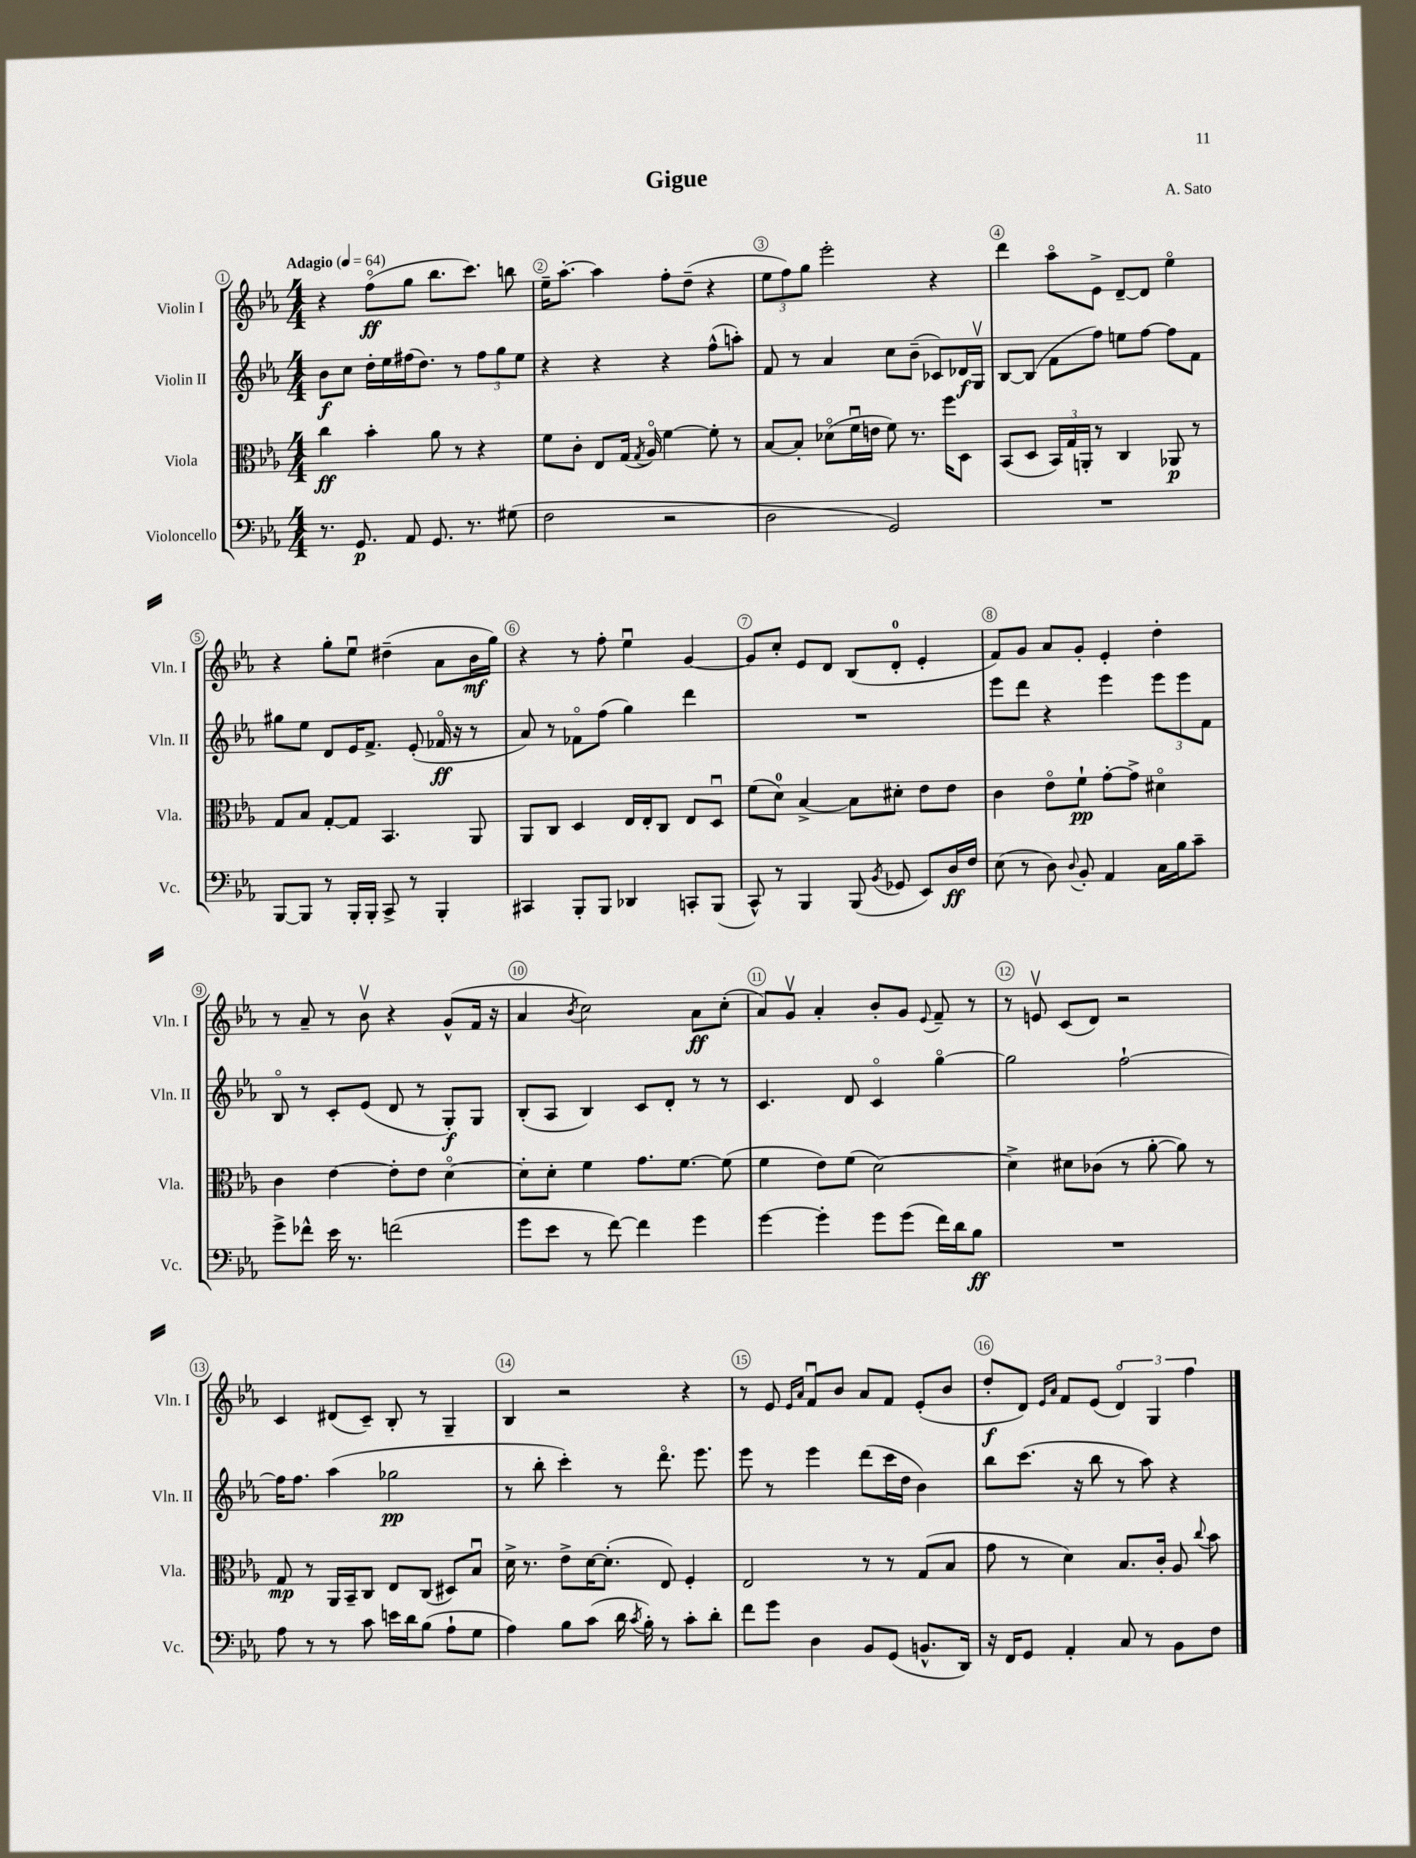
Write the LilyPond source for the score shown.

\header { title = "Gigue" composer = "A. Sato" }
<<
\new StaffGroup <<
\new Staff = "s0" \with { instrumentName = "Violin I" shortInstrumentName = "Vln. I" } {
    \clef treble \key ees \major \numericTimeSignature \time 4/4 \tempo "Adagio" 4 = 64
    \autoBeamOff r4 f''8[\flageolet\ff( g''8] bes''8.[ c'''8.]) b''8 |
    ees''16[-- aes''8.]~-. aes''4 f''8[-. d''8]--( r4 |
    \tuplet 3/2 { ees''8[ f''8) g''8] } ees'''2-. r4 |
    d'''4 aes''8[\flageolet ees'8]-> d'8[~-- d'8] ees''4\flageolet |
    r4 g''8[-. ees''8]\downbow dis''4--( aes'8[ bes'16\mf g''16]) |
    r4 r8 f''8-. ees''4\downbow g'4~ |
    g'8[ c''8]-. ees'8[ d'8] bes8[( d'8]-0-. ees'4-. |
    f'8[) g'8] aes'8[ g'8]-. ees'4-. d''4-. |
    r8 aes'8-- r8 bes'8\upbow r4 g'8[-^( f'16] r16 |
    aes'4 \acciaccatura { bes'8 } c''2) aes'8[\ff c''8]-.( |
    aes'8[) g'8]\upbow aes'4-. bes'8[-. g'8] \appoggiatura { ees'8 } f'8-- r8 |
    r8 e'8\upbow c'8[( d'8]) r2 |
    c'4 dis'8[( c'8]--) bes8-. r8 g4-- |
    bes4 r2 r4 |
    r8 ees'8 \grace { ees'16[ aes'16] } f'8[\downbow bes'8] aes'8[ f'8] ees'8[-.( bes'8] |
    d''8[-.\f d'8]) \grace { ees'16[ aes'16] } f'8[ ees'8]( \tuplet 3/2 { d'4\flageolet) g4 f''4 } \bar "|." |
}
\new Staff = "s1" \with { instrumentName = "Violin II" shortInstrumentName = "Vln. II" } {
    \clef treble \key ees \major \numericTimeSignature \time 4/4
    \autoBeamOff bes'8[\f c''8] d''16[-. ees''16 fis''16( d''8.]) r8 \tuplet 3/2 { fis''8[ g''8 ees''8] } |
    r4 r4 r4 f''8[-^( a''8]-.) |
    f'8 r8 aes'4 c''8[ bes'8]--( ces'8[) des'16\f g16]\upbow |
    bes8[~ bes8]( f'8[ f''8]) e''8[ f''8]~ f''8[ f'8] |
    gis''8[ ees''8] d'8[ ees'16 f'8.]-> ees'8-.( fes'16\flageolet\ff r16 r8 |
    aes'8) r8 fes'8[\flageolet f''8]( g''4) d'''4 |
    R1 |
    ees'''8[ d'''8] r4 ees'''4 \tuplet 3/2 { ees'''8[ ees'''8 f'8] } |
    bes8\flageolet r8 c'8[-. ees'8]( d'8 r8 g8[-.\f) g8] |
    bes8[-.( aes8] bes4) c'8[ d'8]-. r8 r8 |
    c'4. d'8 c'4\flageolet g''4~\flageolet |
    g''2 f''2~-! |
    f''16[ f''8.] aes''4( ges''2\pp |
    r8 bes''8-. c'''4-.) r8 d'''8.\flageolet ees'''8. |
    ees'''8 r8 ees'''4 d'''8[( c'''16 d''16] bes'4) |
    bes''8[ c'''8.]( r16 bes''8 r8 aes''8) r4 \bar "|." |
}
\new Staff = "s2" \with { instrumentName = "Viola" shortInstrumentName = "Vla." } {
    \clef alto \key ees \major \numericTimeSignature \time 4/4
    \autoBeamOff c''4\ff bes'4-. aes'8 r8 r4 |
    f'8[ c'8]-. ees8[ g16]( \acciaccatura { g8 } aes16\flageolet) f'4~ f'8-. r8 |
    bes8[~ bes8]-. des'8[\flageolet( f'16\downbow e'16] f'8) r8. f''16[ d8] |
    bes,8[( d8] \tuplet 3/2 { bes,16[) g16 a,16]-. } r8 c4 aes,8\p r8 |
    g8[ bes8] g8[~-. g8] bes,4. aes,8 |
    aes,8[ c8] d4 ees16[ ees16-. c8] ees8[ d8]\downbow |
    f'8[( d'8]-0) bes4~-> bes8[ dis'8]-. ees'8[ ees'8] |
    c'4 ees'8[\flageolet f'8]-!\pp g'8[~-. g'8]-> dis'4\flageolet |
    c'4 ees'4~ ees'8[-. ees'8] d'4~\flageolet |
    d'8[-. d'8]-. f'4 g'8.[ f'8.]~ f'8( |
    f'4 ees'8[) f'8]( d'2~) |
    d'4-> dis'8[ ces'8]( r8 aes'8~-. aes'8) r8 |
    g8\mp r8 aes,16[ bes,16-- c8] ees8[ c8]( dis8[) bes8]\downbow |
    d'16-> r8. ees'8[-> d'16~ d'8.]-.( ees8) f4-. |
    ees2 r8 r8 g8[( bes8] |
    g'8 r8 d'4) bes8.[ c'16]-. aes8 \appoggiatura { c''8 } bes'8 \bar "|." |
}
\new Staff = "s3" \with { instrumentName = "Violoncello" shortInstrumentName = "Vc." } {
    \clef bass \key ees \major \numericTimeSignature \time 4/4
    \autoBeamOff r8. g,8.\p aes,8 g,8. r8. gis8( |
    f2 r2 |
    d2 g,2) |
    R1 |
    bes,,8[~ bes,,8] r8 bes,,16[-. bes,,16]-. c,8-> r8 bes,,4-. |
    cis,4 bes,,8[-. bes,,8] des,4 c,8[-. bes,,8]( |
    c,8-^) r8 bes,,4 bes,,8( \acciaccatura { bes,8 } ges,8 ees,8[) d16\ff f16] |
    ees8( r8 d8) \appoggiatura { d8 } bes,8-. aes,4 c16[ bes16 c'8]-- |
    g'8[-> fes'8]-^ ees'16 r8. f'2( |
    g'8[ ees'8] r8 f'8~) f'4 g'4 |
    g'4~ g'4-. g'8[ g'8]( f'16[) d'16 bes8]\ff |
    R1 |
    aes8 r8 r8 c'8 e'16[ d'16 bes8]( aes8[-! g8] |
    aes4) bes8[ c'8]( d'16 \acciaccatura { c'8 } bes16-.) r8 c'8[-. d'8]-. |
    f'8[ g'8] d4 bes,8[ g,8]( b,8.[-^ d,16]) |
    r16 f,16[ g,8] aes,4-. c8 r8 bes,8[ f8] \bar "|." |
}
>>
>>
\layout { \context { \Score \override BarNumber.break-visibility = ##(#f #t #t) barNumberVisibility = #all-bar-numbers-visible \override BarNumber.stencil = #(make-stencil-circler 0.1 0.3 ly:text-interface::print) } }
